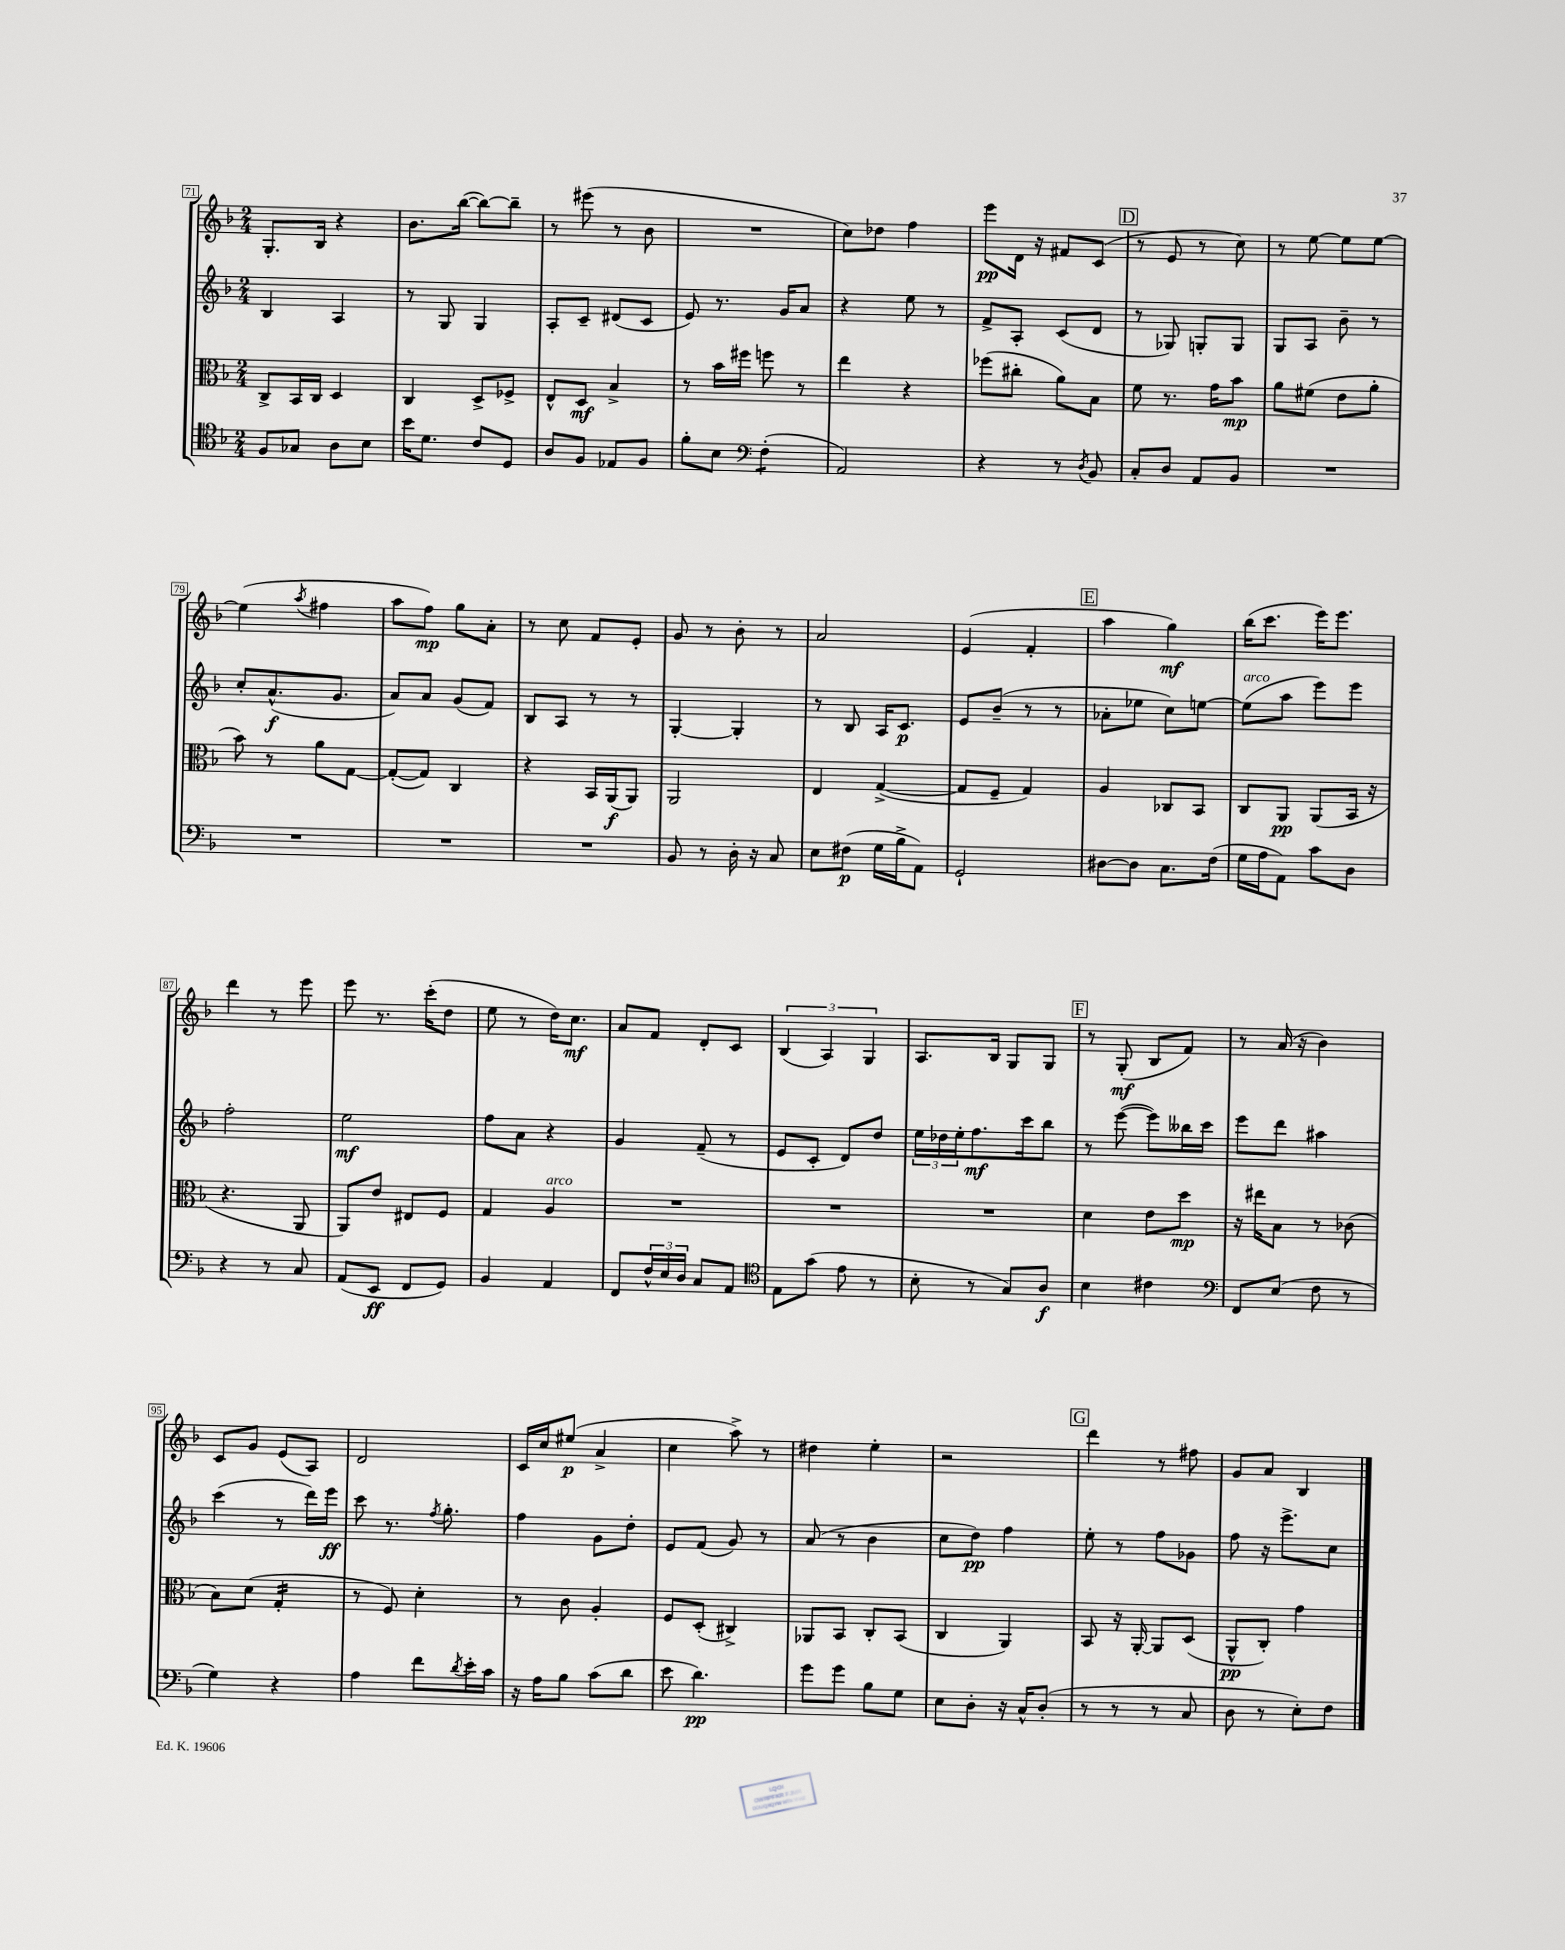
<<
\new StaffGroup <<
\new Staff = "s0" {
    \clef treble \key f \major \numericTimeSignature \time 2/4
    g8.-. bes16 r4 |
    bes'8. bes''16~( bes''8~) bes''8-- |
    r8 eis'''8( r8 bes'8 |
    R2 |
    c''8) des''8 f''4 |
    e'''8\pp d'16 r16 fis'8 c'8( |
    \mark \markup { \box "D" } r8 e'8 r8 c''8) |
    r8 e''8~ e''8 e''8~ |
    e''4( \acciaccatura { a''8 } fis''4 |
    a''8 f''8\mp) g''8 a'8-. |
    r8 c''8 f'8 e'8-. |
    g'8 r8 bes'8-. r8 |
    a'2 |
    e'4( f'4-. |
    \mark \markup { \box "E" } a''4 g''4\mf) |
    bes''16( c'''8. e'''16) e'''8. |
    d'''4 r8 e'''8 |
    e'''8 r8. c'''16-.( d''8 |
    e''8 r8 d''16) c''8.\mf |
    a'8 f'8 d'8-. c'8 |
    \tuplet 3/2 { bes4( a4) g4 } |
    a8. bes16 g8 g8 |
    \mark \markup { \box "F" } r8 g8-.\mf( bes8 f'8) |
    r8 a'16( r16 bes'4) |
    c'8 g'8 e'8( a8) |
    d'2 |
    c'16 c''16 eis''8\p( a'4-> |
    c''4 a''8->) r8 |
    dis''4 e''4-. |
    r2 |
    \mark \markup { \box "G" } d'''4 r8 fis''8 |
    g'8 a'8 bes4 \bar "|." |
}
\new Staff = "s1" {
    \clef treble \key f \major \numericTimeSignature \time 2/4
    bes4 a4 |
    r8 g8 g4 |
    a8-. c'8-- dis'8( c'8 |
    e'8) r8. g'16 a'8 |
    r4 e''8 r8 |
    f'8-> a8-. c'8( d'8 |
    \mark \markup { \box "D" } r8 ges8) g8-. g8 |
    g8 a8 bes'8-- r8 |
    c''8-. a'8.-^\f( g'8. |
    a'8) a'8 g'8( f'8) |
    bes8 a8 r8 r8 |
    g4~-. g4-. |
    r8 bes8 a16 c'8.\p |
    e'8 bes'8--( r8 r8 |
    \mark \markup { \box "E" } aes'8-. ees''8 c''8) e''8~ |
    e''8^\markup { \italic "arco" }( a''8 e'''8) e'''8 |
    f''2-. |
    e''2\mf |
    f''8 a'8 r4 |
    g'4 f'8--( r8 |
    e'8 c'8-. d'8) d''8 |
    \tuplet 3/2 { e''16 des''16 e''16-. } f''8.\mf c'''16 bes''8 |
    \mark \markup { \box "F" } r8 e'''8~( e'''8) beses''16 c'''16 |
    e'''8 d'''8 ais''4 |
    c'''4( r8 d'''16) e'''16\ff |
    c'''8 r8. \acciaccatura { f''8 } g''8.-. |
    f''4 g'8 d''8-. |
    e'8 f'8( g'8) r8 |
    a'8( r8 bes'4 |
    c''8 d''8\pp) f''4 |
    \mark \markup { \box "G" } e''8-. r8 f''8 ges'8 |
    f''8 r16 e'''8.-> c''8 \bar "|." |
}
\new Staff = "s2" {
    \clef alto \key f \major \numericTimeSignature \time 2/4
    c8-> bes,16 c16 d4 |
    c4 d8-> fes8-> |
    e8-^ d8\mf bes4-> |
    r8 bes'16 fis''16 f''8 r8 |
    e''4 r4 |
    fes''8( cis''8-. a'8) bes8 |
    \mark \markup { \box "D" } f'8 r8. g'16 bes'8\mp |
    a'8 fis'8( e'8 a'8-. |
    bes'8) r8 a'8 g8~ |
    g8~-.( g8) c4 |
    r4 bes,16 a,16\f( a,8) |
    a,2 |
    e4 g4~->( |
    g8 f8-- g4) |
    \mark \markup { \box "E" } a4 ces8 bes,8 |
    c8 a,8\pp a,8( bes,16 r16 |
    r4. a,8 |
    a,8) e'8 eis8 f8 |
    g4 a4^\markup { \italic "arco" } |
    R2 |
    R2 |
    R2 |
    \mark \markup { \box "F" } d'4 e'8 d''8\mp |
    r16 eis''16 bes8 r8 ces'8( |
    bes8) d'8( g4:16-. |
    r8 f8) d'4-. |
    r8 c'8 a4-. |
    f8 d8-.( cis4->) |
    aes,8 bes,8 c8-. bes,8( |
    c4 a,4) |
    \mark \markup { \box "G" } bes,8 r16 a,16~-. a,8 d8( |
    a,8-^\pp c8-.) g'4 \bar "|." |
}
\new Staff = "s3" {
    \clef tenor \key f \major \numericTimeSignature \time 2/4
    f8 ges8 a8 bes8 |
    bes'16 d'8. c'8 d8 |
    a8 f8 ees8 f8 |
    f'8-. bes8 \clef bass f4:8-.( |
    a,2) |
    r4 r8 \acciaccatura { d8 } bes,8 |
    \mark \markup { \box "D" } c8-. d8 a,8 bes,8 |
    R2 |
    R2 |
    R2 |
    R2 |
    bes,8 r8 d16-. r16 c8 |
    e8 fis8\p( g16 bes16-> a,8) |
    g,2-! |
    \mark \markup { \box "E" } dis8~ dis8 c8. f16( |
    g16 a16 a,8) c'8 d8 |
    r4 r8 c8 |
    a,8( e,8\ff f,8 g,8) |
    bes,4 a,4 |
    f,8 \tuplet 3/2 { f16-^ e16 d16 } c8 a,8 |
    \clef tenor e8 g'8( e'8 r8 |
    bes8-. r8 g8) a8\f |
    \mark \markup { \box "F" } bes4 cis'4 |
    \clef bass f,8 e8( f8 r8 |
    g4) r4 |
    a4 f'8 \acciaccatura { d'8 } e'16-. c'16 |
    r16 a16 bes8 c'8( d'8 |
    e'8 d'4.\pp) |
    g'8 g'8 bes8 g8 |
    e8 d8-. r16 c16-^ d8-.( |
    \mark \markup { \box "G" } r8 r8 r8 c8 |
    d8 r8 e8-.) f8 \bar "|." |
}
>>
>>
\layout { \context { \Score currentBarNumber = #71 \override BarNumber.stencil = #(make-stencil-boxer 0.1 0.3 ly:text-interface::print) } }
